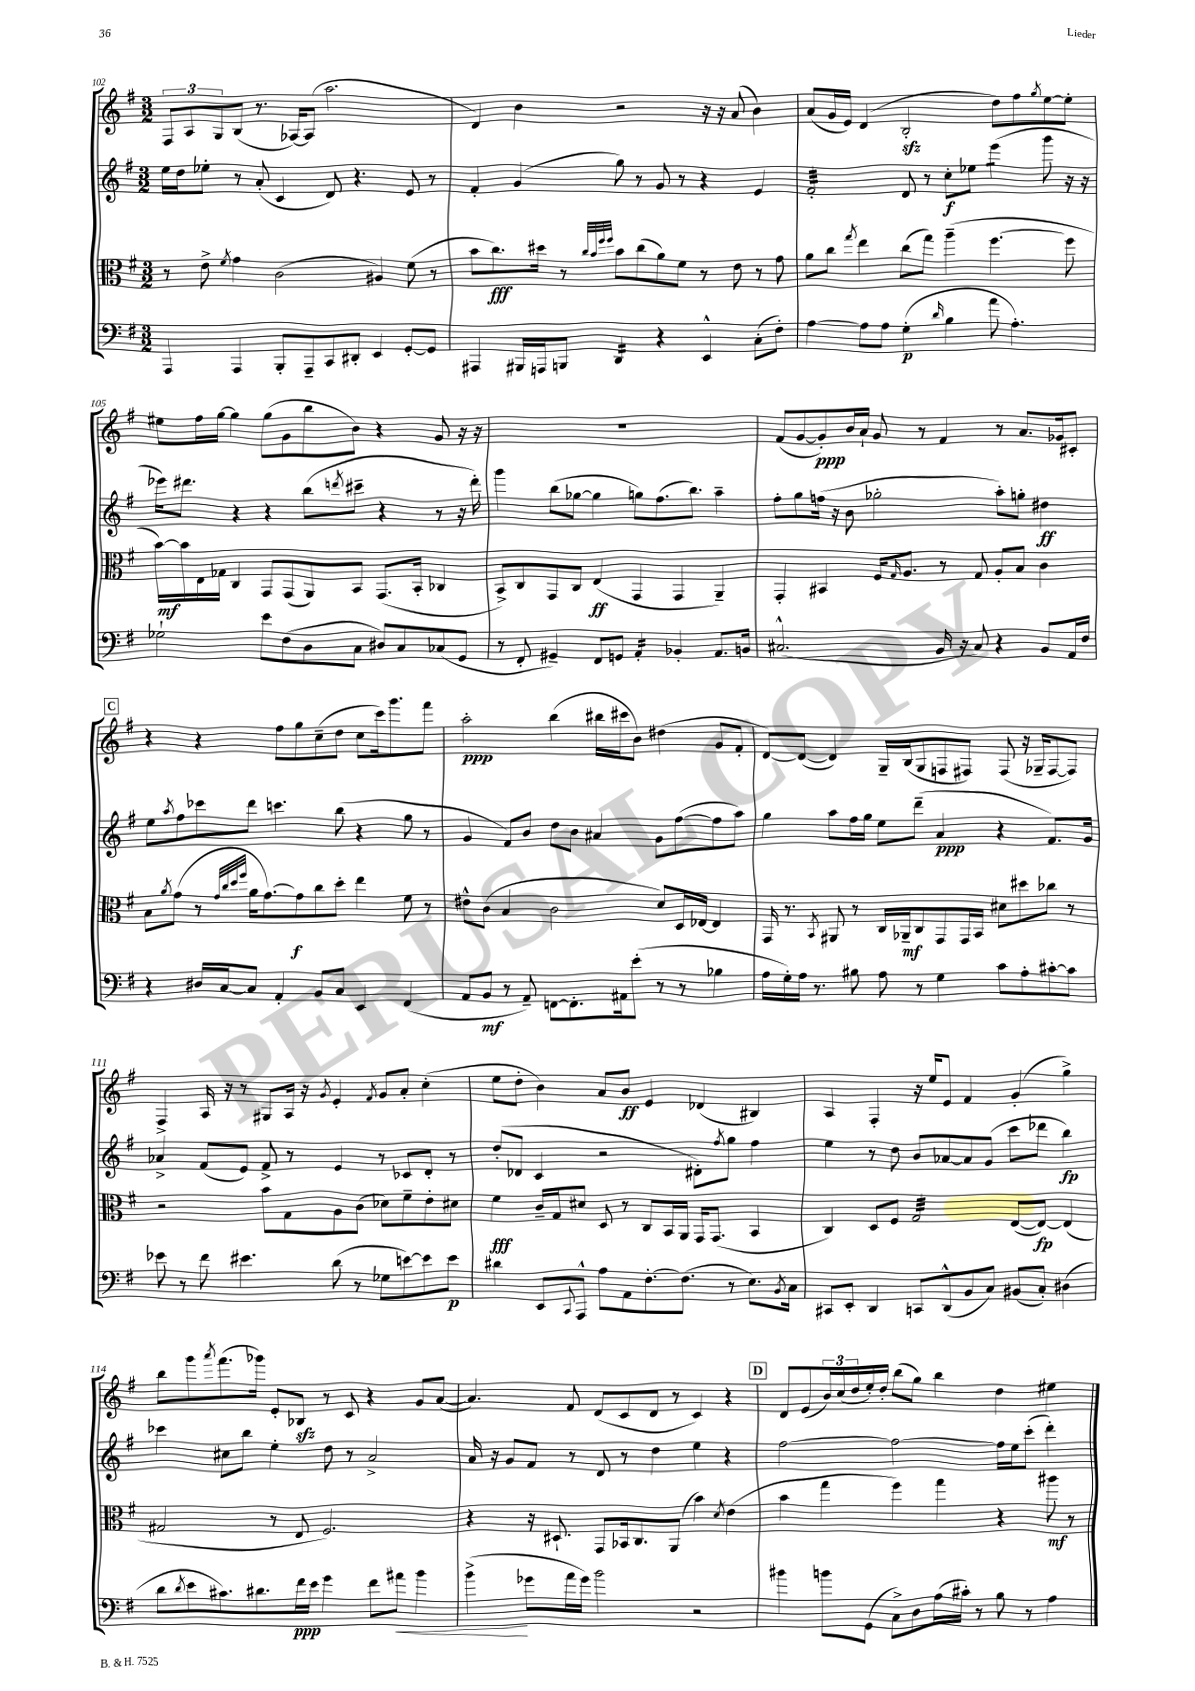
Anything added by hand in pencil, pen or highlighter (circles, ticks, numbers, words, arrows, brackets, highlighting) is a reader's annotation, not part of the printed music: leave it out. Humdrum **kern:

**kern	**kern	**kern	**kern
*staff4	*staff3	*staff2	*staff1
*clefF4	*clefC3	*clefG2	*clefG2
*k[f#]	*k[f#]	*k[f#]	*k[f#]
*M3/2	*M3/2	*M3/2	*M3/2
4AAA	8r	16ee	12F#
.	.	16dd	.
.	.	.	12A
.	8e^	8ee-'	.
.	.	.	12G
.	8qf#	.	.
4AAA	4g	8r	(8B
.	.	(8a'	8.r
8BBB'	(2c	4c	.
.	.	.	[16A-)
8AAA~	.	.	(8A-]
8CC	.	8d)	2.aa
8DD#'	.	4.r	.
4EE	4A#)	.	.
[8GG'	(8f#	8e	.
8GG]	8r	8r	.
=	=	=	=
4AAA#	8b	4f#'	4d)
.	8.cc)	.	.
16BBB#	.	(4g	4b
16AAA	16dd#	.	.
8BBB	8r	.	.
.	32qqcc	.	.
.	32qqb	.	.
.	32qqff#	.	.
.	32qqff#	.	.
4DD	8b	8gg)	2r
.	(8cc	8r	.
4r	8a)	8g	.
.	8f#	8r	.
4EE^^	8r	4r	16r
.	.	.	16r
.	8e	.	(8a
(8C'	8r	4e	4b)
8F#')	8g	.	.
=	=	=	=
[4A	8a	2f#'	(8a
.	8cc	.	16g
.	.	.	16e)
.	8qgg	.	.
8A]	4ee	.	(4d
8A	.	.	.
(4G'	(8cc	8d	2B'
.	8gg)	8r	.
16qqd	.	.	.
4B	(4aa~	8cc'	.
.	.	8ee-	.
8a	[4.ff#	(4eee	8dd)
4.A')	.	.	8ff#
.	.	.	8qgg
.	.	8ggg	[8ee
.	8ff#]	16r	8ee']
.	.	16r	.
=	=	=	=
2G-`	[16b)	16eee-)	8ee#
.	16b]	8.ddd#	.
.	16E	.	16ff#
.	16G-	.	[16gg
.	4C	4r	4gg]
8e	8GG	4r	(8gg
(8F#	(8GG	.	8g
8D	8AA)	(8bb	8bb
.	.	8qddd	.
8C	8BB	8ccc#~	8b)
8D#)	(8.GG	4r	4r
8C	.	.	.
.	16BB'	.	.
(8C-	4C-	8r	8g
8GG	.	16r	16r
.	.	16ddd')	16r
=	=	=	=
8r	8BB^)	4ggg	1.r
8FF#'	8C	.	.
4GG#~)	8GG	(8bb	.
.	8C	[8gg-	.
8FF#	(4E	4gg-]	.
8GG	.	.	.
4AA'	4GG	8gg)	.
.	.	(8.ff#	.
4BB-'	4GG	.	.
.	.	8.bb)	.
8.AA	4AA~)	4aa~	.
16BB	.	.	.
=	=	=	=
(2.C#^^	4GG'	8ff#'	(8f#
.	.	8gg	[8g
.	4BB#	(16ff	8g'])
.	.	16r	.
.	.	8b	16b
.	.	.	16a`
.	16F#	2gg-'	8g
.	16qqG	.	.
.	8.A	.	.
.	.	.	8r
16BB	8r	.	4f#
16r	.	.	.
8C#)	8G	.	.
4r	8A'	8aa')	8r
.	8B	8gg'	8.a
8BB	4c	4dd#	.
.	.	.	16g-
16AA	.	.	8c#'
16F#	.	.	.
=	=	=	=
4r	8B	8ee	4r
.	8qa	8qaa	.
.	(8g	8ff#	.
16D#	8r	8ccc-	4r
[16C	.	.	.
.	32qqg	.	.
.	32qqcc	.	.
.	32qqdd	.	.
.	32qqff#	.	.
8C]	16a	8ddd	.
.	[8.g)	.	.
4AA'	.	4.ccc	8ff#
.	8g]	.	8gg
8BB	8cc	.	(8cc~
8C	8dd'	(8bb	8dd
4EE	4ee	4r	8cc
.	.	.	16ccc)
.	.	.	8.ggg
(4FF#	8f#	8gg	.
.	8r	8r	8fff#
=	=	=	=
8AA	8e#^^	4g	2aa'
8BB	(8c	.	.
8r	4B	8f#)	.
8AA~)	.	8b	.
[8FF	2c	8dd	(4bb
8.FF']	.	8b	.
.	.	4a#	16bb#
16AA#	.	.	16ccc#
(8e'	.	.	8b)
8r	8d)	8g	(4dd#
8r	16D	([8ff#	.
.	[16E-	.	.
4B-	4E-]	8ff#]	8g
.	.	8aa)	8f#'
=	=	=	=
16A	16GG	4gg	[8d)
16G')	8.r	.	.
16A	.	.	(8d_
8.r	.	.	.
.	8qBB	.	.
.	8AA#	8aa	4d])
8B#	8r	16ff#	.
.	.	16gg	.
8A	16C	8ee	16G~
.	16AA-~	.	(16B
8r	8C	(8ddd~	8G
4G	8GG	4a	8F
.	16GG	.	8F#)
.	16BB	.	.
8c	8d#	4r	(8F#
8A'	8dd#	.	16r
.	.	.	16G-~
[8c#'	8cc-	8.f#)	[8F#
8c#]	8r	.	8F#])
.	.	16g	.
=	=	=	=
8e-	2r	4a-^	4F#^
8r	.	.	.
8f#	.	(8f#	16A
.	.	.	16r
4.e#	.	8e)	8r
.	8b	8f#^	8G#
.	8G	8r	16A
.	.	.	16r
.	.	.	8qg
(8d	8A	4e	4e'
8r	(8c	.	.
.	.	.	8qf#
8G-	8d-)	8r	8g
[8e)	8f#~	8c-	8a'
8e]	8e'	8d'	(4cc'
8e	8d#	8r	.
=	=	=	=
4d#	4f#	(8dd'	8ee
.	.	8d-	8dd'
8EE	16c~	4c	4b)
.	16G	.	.
8qqCC	.	.	.
8AAA^^	8d#	.	.
8A	8D	2r	8a
8AA	8r	.	8b
[8.F#'	8C	.	4e
.	16BB	.	.
(8.F#]	16AA	.	.
.	16GG	8d#')	(4d-
.	(8.GG	.	.
.	.	8qff#	.
8r	.	8gg	.
8.E)	4BB	4ff#	4B#)
8qBB	.	.	.
16C	.	.	.
=	=	=	=
8CC#	4C)	4ee	4A
8EE'	.	.	.
4DD	8D	8r	4F#'
.	8F#	8dd	.
8CC	2G	8b	16r
.	.	.	16ee
(8DD^^	.	[8a-	8e
8BB	.	8a-]	4f#
8C)	.	(8g	.
(8BB#	([8E	8ccc	(4g'
8C')	8E_)	8ddd-	.
(4D#	(4E]	4bb)	4gg^)
=	=	=	=
8d	2G#	4ccc-	8bb
8qd	.	.	.
8e	.	.	8ggg
.	.	.	8qaaa
8.c#)	.	8cc#	(8.fff#
.	.	8bb	.
8.d#	.	.	16ggg-)
.	8r	4ee'	8e'
16f#	8E	.	8B-
16e	.	.	.
4g	2.F#)	8dd	8r
.	.	8r	8c
8f#	.	2a^	4r
8a#	.	.	.
4b	.	.	8g
.	.	.	([8a
=	=	=	=
(4b^	4r	16a	4.a])
.	.	16r	.
.	.	8g	.
8g-	16r	8f#	.
.	8.D#`	.	.
16a	.	8r	8f#
16g-)	.	.	.
2b	8GG	8d	(8d
.	16BB-	8r	8c
.	8.C	.	.
.	.	4dd	8d
.	(8AA	.	8r
2r	4b)	4ee	4c)
.	8qd	.	.
.	(4e	4r	4r
=	=	=	=
4b#	4b	[2ff#	8d
.	.	.	(8e
8b	4gg	.	24b)
.	.	.	(24cc
.	.	.	24dd
(8GG	.	.	16ee')
.	.	.	16dd'
8C^)	4ff#)	2ff#_	(8bb
8D	.	.	8gg)
(16A	4gg	.	4bb
16c#')	.	.	.
8r	.	.	.
8B	4r	16ff#]	4dd
.	.	16ee	.
8r	.	(8ccc'	.
4A	8aa#	4ddd')	4ee#
.	8r	.	.
==	==	==	==
*-	*-	*-	*-
